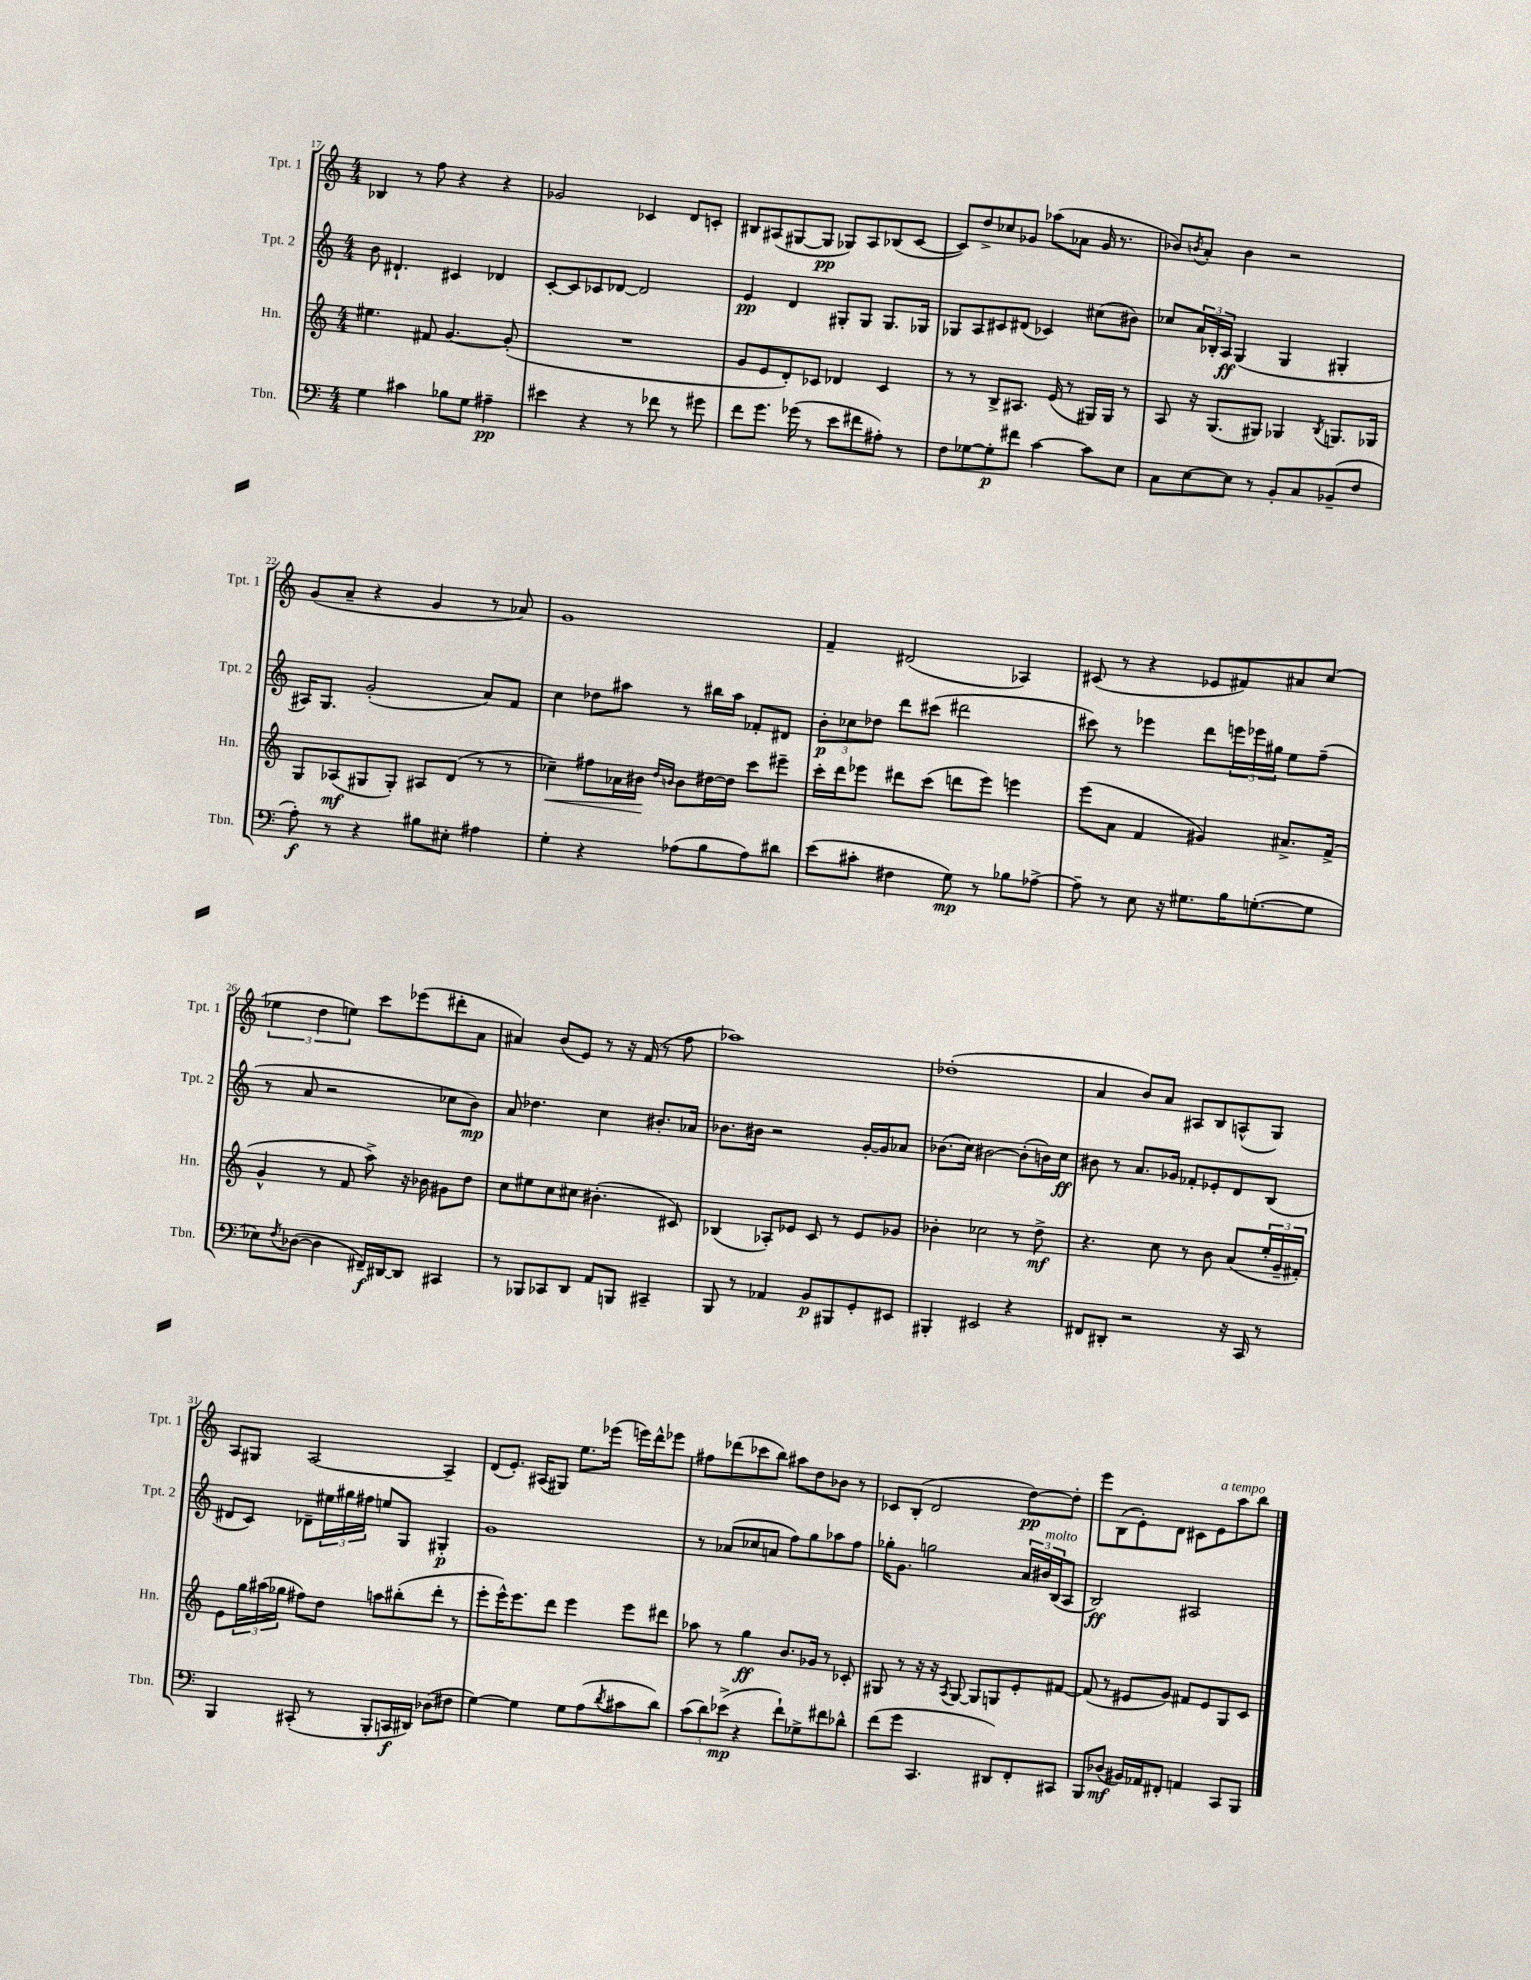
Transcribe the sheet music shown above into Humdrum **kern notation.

**kern	**dynam	**kern	**dynam	**kern	**dynam	**kern	**dynam
*part4	*part4	*part3	*part3	*part2	*part2	*part1	*part1
*staff4	*staff4	*staff3	*staff3	*staff2	*staff2	*staff1	*staff1
*I"Tbn.	*	*I"Hn.	*	*I"Tpt. 2	*	*I"Tpt. 1	*
*I'Tbn.	*	*I'Hn.	*	*I'Tpt. 2	*	*I'Tpt. 1	*
*clefF4	*	*clefG2	*	*clefG2	*	*clefG2	*
*k[]	*	*k[]	*	*k[]	*	*k[]	*
*M4/4	*	*M4/4	*	*M4/4	*	*M4/4	*
=17	=17	=17	=17	=17	=17	=17	=17
4G\	.	4.ee#X\	.	8b\	.	4B-X/	.
.	.	.	.	4.d#X`/	.	.	.
4c#X\	.	.	.	.	.	8r	.
.	.	8f#X/	.	.	.	8ff\	.
8B-X\L	.	[4.g/	.	4c#X/	.	4r	.
8G\J	.	.	.	.	.	.	.
4A#X~\	pp	.	.	4d-X/	.	4r	.
.	.	(8g'/]	.	.	.	.	.
=18	=18	=18	=18	=18	=18	=18	=18
4e#X\	.	1r	.	[8c'/L	.	2g-X/	.
.	.	.	.	8c/]	.	.	.
4r	.	.	.	8c-X/	.	.	.
.	.	.	.	[8d-X/J	.	.	.
8r	.	.	.	2d-/]	.	4c-X/	.
8f-X\	.	.	.	.	.	.	.
8r	.	.	.	.	.	8d/L	.
8g#X\	.	.	.	.	.	8cn'/J	.
=19	=19	=19	=19	=19	=19	=19	=19
8f\L	.	8g/L	.	4e/	pp	8B#X/L	.
8.g\J	.	8e/	.	.	.	(8A#X/	.
.	.	8d'/)	.	4d/	.	[8G#X/	.
(16g-X\	.	.	.	.	.	.	.
8r	.	8c-X/J	.	.	.	8G#/J]	pp
8e\L	.	4d-X/	.	8G#X'/L	.	8G-X/L)	.
8f#X\	.	.	.	8G#/J	.	8A#/	.
8A#X'\J)	.	4c-/	.	8.G#/L	.	(8B-X/	.
8r	.	.	.	.	.	[8c/J	.
.	.	.	.	16G-X/Jk	.	.	.
=20	=20	=20	=20	=20	=20	=20	=20
8F\L	.	8r	.	8G-X/L	.	8c/L])	.
[8G-X\	.	8r	.	8A/	.	8dd^/	.
8G-'\]	p	8B^/L	.	8c#X/	.	8cc-X/	.
8f#X\J	.	8.A#X/J	.	(8d#X/J	.	8g-X/J	.
[4c\	.	.	.	4c-X/)	.	(8aa-X\L	.
.	.	(16e/	.	.	.	.	.
.	.	8r	.	.	.	8a-X\J	.
8c\L]	.	16G#X/LL)	.	(8cc#X\L	.	16g-/	.
.	.	16G#/JJ	.	.	.	8.r	.
8E\J	.	8r	.	8b#X\J)	.	.	.
=21	=21	=21	=21	=21	=21	=21	=21
8C\L	.	8A/	.	8cc-X/L	.	8b-X/L)	.
.	.	.	.	.	.	8qbn/	.
[8E\	.	16r	.	24a/L	.	8a'/J	.
.	.	.	.	24B-X'/	.	.	.
.	.	(8.G/L	.	.	.	.	.
.	.	.	.	24A/JJ	ff	.	.
8E\J]	.	.	.	(4G/	.	4b\	.
8r	.	8G#X/J)	.	.	.	.	.
8BB'/L	.	4G-X/	.	4G/	.	2r	.
8C/	.	.	.	.	.	.	.
.	.	8qB/	.	.	.	.	.
(8BB-X~/	.	8.Gn/L	.	4G#X'/	.	.	.
8F/J	.	.	.	.	.	.	.
.	.	16G-X/Jk	.	.	.	.	.
!!LO:LB:g=z
=22	=22	=22	=22	=22	=22	=22	=22
8A'\)	f	8G/L	.	16A#X/KL)	.	(8g/L	.
.	.	.	.	8.G/J	.	.	.
8r	.	(8A-X/	mf	.	.	8a~/J	.
4r	.	8G#X/	.	(2g'/	.	4r	.
.	.	8G#'/J)	.	.	.	.	.
8B#X\L	.	8A#X/L	.	.	.	4g/	.
8E#X'\J	.	(8d/J	.	.	.	.	.
4A#X\	.	8r	.	8a/L)	.	8r	.
.	.	8r	.	8f/J	.	8a-X/)	.
=23	=23	=23	=23	=23	=23	=23	=23
!	!	!	!LO:HP:b	!	!	!	!
4G'\	.	4cc-X~\)	<	4cc\	.	1g	.
4r	.	8ff#X\L	.	8dd-X\L	.	.	.
.	.	16a-X\L	.	8aa#X\J	.	.	.
.	.	16b#X\JJ	.	.	.	.	.
.	.	16qqdd/LL	.	.	.	.	.
.	.	16qqbn/JJ	.	.	.	.	.
(8A-X\L	.	8b\L	[	8r	.	.	.
8B\	.	[16dd#X\L	.	16bb#X\LL	.	.	.
.	.	16dd#\JJ]	.	16aa#\JJ	.	.	.
8A-\)	.	8ccc\L	.	8f-X'/L	.	.	.
8d#X\J	.	8eee#X~\J	.	8d#X/J	.	.	.
=24	=24	=24	=24	=24	=24	=24	=24
(8e\L	.	16ccc'\LL	.	12b'\L	p	4f~/	.
.	.	16ddd\J	.	.	.	.	.
.	.	.	.	12cc-X\	.	.	.
8c#X'\J	.	8eee-X\J	.	.	.	.	.
.	.	.	.	12dd-X\J	.	.	.
4F#X\	.	8ddd#X\L	.	8ddd\L	.	(2d#X/	.
.	.	(8ccc\J	.	(8ccc#X\J	.	.	.
8G\)	mp	8dddn\L	.	2ddd#X\	.	.	.
8r	.	8eee-\J)	.	.	.	.	.
8B-X\L	.	4eeen\	.	.	.	4A-X/)	.
[8A-X^\J	.	.	.	.	.	.	.
=25	=25	=25	=25	=25	=25	=25	=25
8A-~\]	.	(8eee\L	.	8ccc#X\)	.	(8c#X/	.
8r	.	8a\J	.	8r	.	8r	.
8E\	.	4f/	.	4eee-X\	.	4r	.
16r	.	.	.	.	.	.	.
8.G#X\L	.	.	.	.	.	.	.
.	.	4g#X/)	.	8ddd\L	.	8e-X/L	.
16B\K	.	.	.	24eeen\L	.	8f#X/)	.
.	.	.	.	24eee-X\	.	.	.
([8.Gn'\	.	.	.	.	.	.	.
.	.	.	.	24gg#X\JJ	.	.	.
.	.	8.a#X^/L	.	8ee\L	.	8a#X/	.
8G\J]	.	.	.	(8ff~\J	.	(8cc/J	.
.	.	(16f^/Jk	.	.	.	.	.
!!LO:LB:g=z
=26	=26	=26	=26	=26	=26	=26	=26
8E-X\L)	.	4g^^/	.	8r	.	6ee-X\	.
8qF/	.	.	.	.	.	.	.
([8D-X\J	.	.	.	8a/	.	.	.
.	.	.	.	.	.	6dd\	.
4D-\]	.	8r	.	2r	.	.	.
.	.	.	.	.	.	6een\)	.
.	.	8f/	.	.	.	.	.
16FF#X~/LL)	f	8aa^\)	.	.	.	8ccc\L	.
[16DD#X/J	.	.	.	.	.	.	.
8DD#/J]	.	16r	.	.	.	(8eee-X\	.
.	.	16b-X\	.	.	.	.	.
4CC#X/	.	8g#X\L	.	8cc-X\L	.	8ddd#X'\	.
.	.	8dd\J	.	8b\J)	mp	8a\J	.
=27	=27	=27	=27	=27	=27	=27	=27
8r	.	8cc\L	.	8a/	.	4a#X/)	.
8BBB-X/L	.	8ee#X\	.	4.dd-X\	.	.	.
8CC-X/	.	8cc\	.	.	.	(8b/L	.
8DD/J	.	8cc#X\J	.	.	.	8e/J)	.
8AA/L	.	(4.b#X'\	.	4cc\	.	8r	.
8BBBn/J	.	.	.	.	.	16r	.
.	.	.	.	.	.	(16f/	.
4CC#X~/	.	.	.	8.b#X'/L	.	8r	.
.	.	8c#X/)	.	.	.	8ff\	.
.	.	.	.	16a-X/Jk	.	.	.
=28	=28	=28	=28	=28	=28	=28	=28
8BBB/	.	(4B-X/	.	8.b-X\L	.	1aa-X)	.
8r	.	.	.	.	.	.	.
.	.	.	.	16b#X\Jk	.	.	.
4AA-X/	.	8A-X'/L)	.	2r	.	.	.
.	.	8e-X/J	.	.	.	.	.
8BB/L	p	8c/	.	.	.	.	.
8BBB#X/	.	8r	.	.	.	.	.
8GG'/	.	8e-/L	.	[16g'/LL	.	.	.
.	.	.	.	16g/J]	.	.	.
8EE#X/J	.	8g-X/J	.	8a-X/J	.	.	.
=29	=29	=29	=29	=29	=29	=29	=29
4BBB#X'/	.	4b-X'\	.	(8.b-X\L	.	(1dd-X'	.
.	.	.	.	16cc\Jk)	.	.	.
2EE#X/	.	2cc-X\	.	[2b#X\	.	.	.
4r	.	8r	.	(8b#'\L]	.	.	.
.	.	8dd^\	mf	16bn\L)	.	.	.
.	.	.	.	16cc\JJ	ff	.	.
=30	=30	=30	=30	=30	=30	=30	=30
8FF#X/L	.	4.r	.	8b#X\	.	4a/	.
8DD#X'/J	.	.	.	8r	.	.	.
2r	.	.	.	8.a/L	.	8b/L)	.
.	.	8cc\	.	.	.	8a/J	.
.	.	.	.	16g-X/Jk	.	.	.
.	.	8r	.	8f-X'/L	.	8A#X/L	.
.	.	8b\	.	8e-X'/	.	8B/	.
16r	.	(8a/L	.	8d/	.	(8An^^/	.
16CC/	.	.	.	.	.	.	.
8r	.	24ee'/L	.	(8B/J	.	8G/J)	.
.	.	24g~/	.	.	.	.	.
.	.	24f#X'/JJ)	.	.	.	.	.
!!LO:LB:g=z
=31	=31	=31	=31	=31	=31	=31	=31
4BBB/	.	8e\L	.	8d#X/L	.	8A/L	.
.	.	24gg\L	.	8c/J)	.	8G#X/J	.
.	.	(24aa#X\	.	.	.	.	.
.	.	24gg-X\JJ	.	.	.	.	.
(8CC#X'/	.	8ff#X\L)	.	8d-X~\L	.	[2A/	.
8r	.	8dd\J	.	24ee#X\L	.	.	.
.	.	.	.	24gg#X\	.	.	.
.	.	.	.	24ff#X\JJ	.	.	.
8BBB'/L	.	8aan\L	.	8een/L	.	.	.
16CCn/L	f	(8bb#X'\	.	8G/J	.	.	.
16DD#X/JJ)	.	.	.	.	.	.	.
(8D-X\L	.	8ddd'\J	.	4G#X'/	p	4A~/]	.
8F#X\J	.	8r	.	.	.	.	.
=32	=32	=32	=32	=32	=32	=32	=32
[4G\)	.	8eee'\L	.	1g	.	(8d/L	.
.	.	16eee^^\K)	.	.	.	8.e'/J)	.
.	.	8.eee\	.	.	.	.	.
4G\]	.	.	.	.	.	.	.
.	.	.	.	.	.	(16A#X/KL	.
.	.	8ddd\J	.	.	.	8G#X/J)	.
8G\L	.	4eee\	.	.	.	8.ee\L	.
(8A\	.	.	.	.	.	.	.
.	.	.	.	.	.	(16eee-X\Jk	.
8qd/	.	.	.	.	.	.	.
8c#X\	.	8eee\L	.	.	.	16eeen\LL)	.
.	.	.	.	.	.	16ddd^^\J	.
8d\J)	.	8ddd#X\J	.	.	.	8eee-X\J	.
=33	=33	=33	=33	=33	=33	=33	=33
(12c\L	.	8aa-X\	.	8r	.	8ff#X\L	.
12d\)	.	.	.	.	.	.	.
.	.	8r	.	(8a-X/L	.	(8ddd-X\	.
(12e-X^\J	mp	.	.	.	.	.	.
4r	.	4gg\	ff	8cc-X/	.	8ccc-X\	.
.	.	.	.	8an/J	.	8bb\J)	.
8f`\L)	.	8.b/L	.	8ff\L)	.	8aa#X\L	.
8G-X^\	.	.	.	8gg\	.	8dd\	.
.	.	16g-X/Jk	.	.	.	.	.
8f#X\	.	8r	.	8aa-X\	.	8b-X\J	.
8d-X^^\J	.	8c-X'/	.	8ff\J	.	8r	.
=34	=34	=34	=34	=34	=34	=34	=34
(8f\L	.	8G#X/	.	16gg-X'\KL	.	8c-X/L	.
.	.	.	.	8.g\J	.	.	.
8g\J	.	8r	.	.	.	(8B'/J	.
4.CC/	.	16r	.	2ggn\	.	2d/	.
.	.	16r	.	.	.	.	.
.	.	8qA/	.	.	.	.	.
.	.	[8G#/	.	.	.	.	.
.	.	8G#/L]	.	.	.	.	.
8DD#X/L)	.	8Gn/	.	.	.	.	.
8FF'/	.	8e'/	.	24a/LL	.	[8dd\L)	pp
!	!	!	!	!LO:TX:a:i:t=molto	!	!	!
.	.	.	.	24b#X/	.	.	.
.	.	.	.	(24B/J	.	.	.
8CC#X/J	.	[8f#X/J	.	8A/J	.	8dd'\J]	.
=35	=35	=35	=35	=35	=35	=35	=35
8BBB/L	.	(8f#/]	.	2B/)	ff	8eee\L	.
(8D-X/J	mf	8r	.	.	.	(8B\	.
16BB#X/LL)	.	8e#X/L	.	.	.	8e'\)	.
16AA-X/J	.	.	.	.	.	.	.
8FF#X'/J	.	8g/J)	.	.	.	8d\J	.
4AAn/	.	8f#X/L	.	2A#X/	.	8c#X\L	.
!	!	!	!	!	!	!LO:TX:a:i:t=a tempo	!
.	.	8e#/	.	.	.	8e\	.
8CC/L	.	8G/	.	.	.	8aa\	.
8BBB/J	.	8c/J	.	.	.	8bb\J	.
==	==	==	==	==	==	==	==
*-	*-	*-	*-	*-	*-	*-	*-
